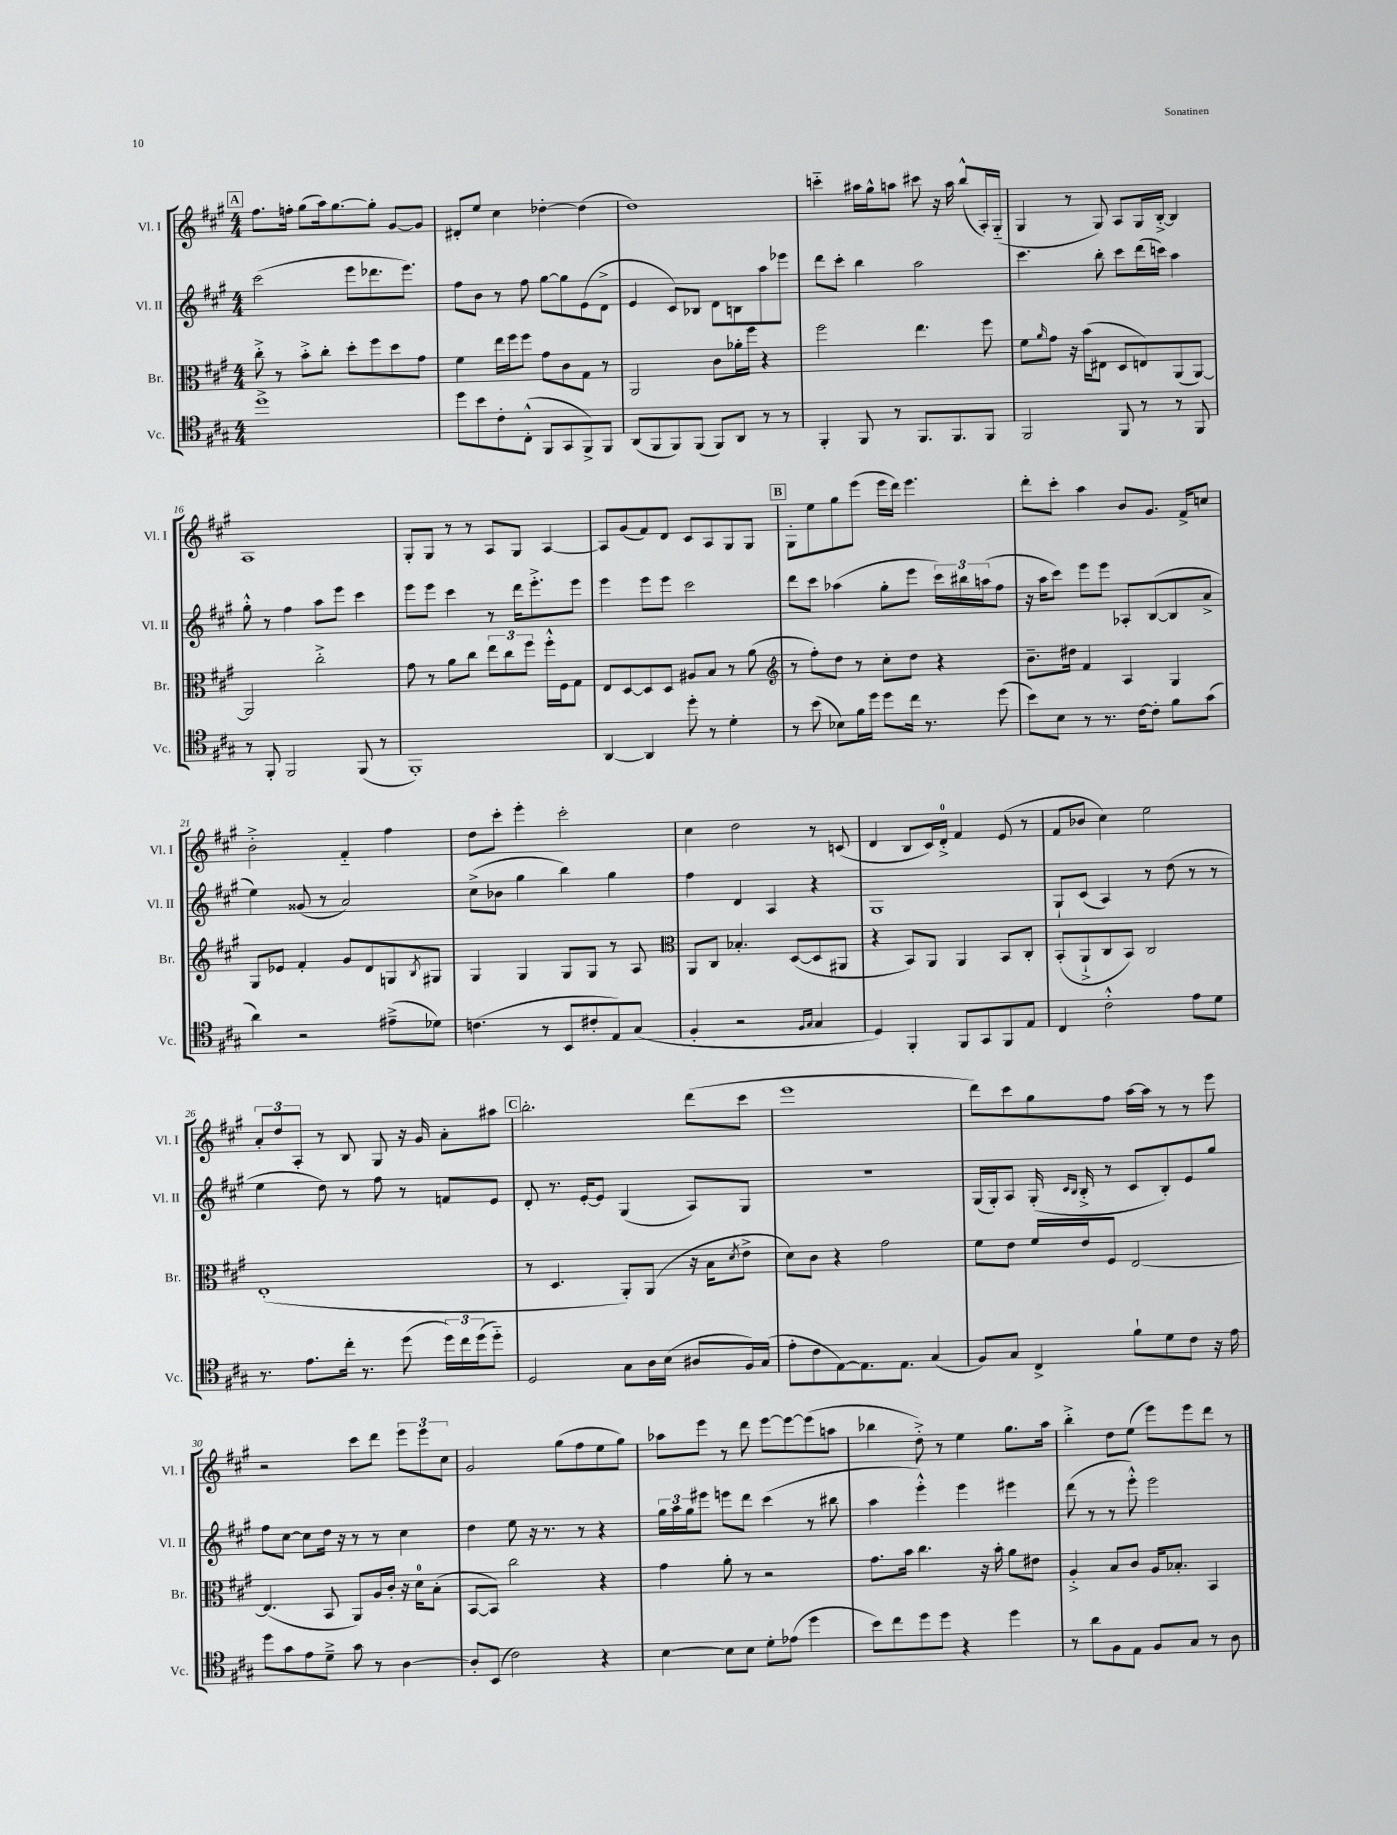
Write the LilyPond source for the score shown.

<<
\new StaffGroup <<
\new Staff = "s0" \with { instrumentName = "Vl. I" shortInstrumentName = "Vl. I" } {
    \clef treble \key a \major \numericTimeSignature \time 4/4
    \mark \markup { \box "A" } fis''8. f''16-. gis''8( a''16) gis''8.~ gis''8-. gis'8~ gis'8 |
    dis'8-. e''8 cis''4 des''4~-. des''4( |
    d''1) |
    c'''4-_ ais''16 gis''16-^ a''8 cis'''8 r16 a''16 b''8-^( a16-.) gis16-_( |
    gis4 r8 gis8) a8 gis16 b16~-.-> b4 |
    a1 |
    gis8-. gis8 r8 r8 a8 gis8 a4~ |
    a8 gis'8( fis'8) d'8 cis'8 a8 gis8 gis8 |
    \mark \markup { \box "B" } gis8-. e''8 gis''8 e'''8( e'''16 d'''16) e'''4. |
    d'''8-. cis'''8-. a''4 b'8 gis'8. fis'16-> c''8 |
    b'2-.-> fis'4-_ fis''4 |
    d''8 cis'''8-. e'''4-. cis'''2-. |
    cis''4 d''2 r8 c'8( |
    d'4 b8 cis'16) d'16-0-.-> fis'4 e'8( r8 |
    fis'8 bes'8 cis''4) e''2 |
    \tuplet 3/2 { a'8-. d''8 a8-. } r8 b8 gis8 r16 gis'16 a'8-. ais''8 |
    \mark \markup { \box "C" } b''2.-. d'''8( cis'''8 |
    e'''1 |
    d'''8) cis'''8 gis''8 fis''8 a''16~ a''16 r8 r8 e'''8 |
    r2 cis'''8 d'''8 \tuplet 3/2 { e'''8 e'''8 cis''8 } |
    gis'2 gis''8( fis''8 e''8 gis''8) |
    aes''8 e'''8 r8 d'''8 e'''8~ e'''8~ e'''8( a''8 |
    bes''4 d''8-.->) r8 e''4 gis''8. a''16 |
    b''4-.-> d''8 e''8( e'''8) e'''8 d'''8 r8 \bar "|." |
}
\new Staff = "s1" \with { instrumentName = "Vl. II" shortInstrumentName = "Vl. II" } {
    \clef treble \key a \major \numericTimeSignature \time 4/4
    \mark \markup { \box "A" } cis'''2( e'''8 des'''8. e'''8.) |
    fis''8 b'8 r8 fis''8 gis''8~ gis''8 e'8( d'8-> |
    e'4 cis'8) bes8 d'8 b8 a''8 ees'''8 |
    d'''8 cis'''8-. b''4 a''2 |
    cis'''4. b''8-. cis'''8 d'''16( c'''16) a''4 |
    gis''8-.-^ r8 fis''4 a''8 e'''8 cis'''4 |
    e'''8 e'''8 cis'''4 r8 d'''16 e'''8.-.-> e'''8 |
    e'''4 e'''8 e'''8 cis'''2 |
    \mark \markup { \box "B" } d'''8 cis'''8 aes''4( gis''8-. e'''8 \tuplet 3/2 { cis'''16) bis''16 a''16( } fis''8 |
    r16 a''16 cis'''8) e'''8 e'''8 aes8-. b8~( b8 a'8-> |
    e''4) gisis'8( r8 a'2) |
    cis''8->( bes'8 gis''4 b''4) gis''4 |
    fis''4 d'4 a4 r4 |
    gis1 |
    gis8-! cis'8( a4) r8 d''8( r8 r8 |
    e''4 d''8) r8 fis''8 r8 f'8 e'8 |
    \mark \markup { \box "C" } d'8-. r8. e'16~-. e'8 gis4( a8) gis8 |
    r1 |
    gis16( gis16-.) a8 gis16-.( \grace { cis'16 b16 } b16-.-> r8 cis'8 b8-.) e'8 gis''8 |
    fis''8 cis''8~ cis''8 d''16 r16 r8 r8 cis''4 |
    d''4 e''8 r16 r8. r8 r4 |
    \tuplet 3/2 { gis''16 a''16 gis''16 } eis'''8 e'''8 d'''8 cis'''4( r8 bis''8 |
    a''4 e'''4-.-^) e'''4 eis'''4 |
    d'''8( r8 r8 e'''8-.-^) e'''2 \bar "|." |
}
\new Staff = "s2" \with { instrumentName = "Br." shortInstrumentName = "Br." } {
    \clef alto \key a \major \numericTimeSignature \time 4/4
    \mark \markup { \box "A" } cis''8-.-> r8 b'8-.-> cis''8-. d''8-. fis''8 d''8 gis'8 |
    fis'4 e''16 fis''16 fis''8 gis'8 cis'8 gis8 r8 |
    a,2 cis'8 aes'16-. fis''16 r4 |
    fis''2 e''4. fis''8 |
    fis'8 \grace { a'16 } gis'8 r16 b'16( eis8 d8 e8) a,8( a,8~) |
    a,2 cis''2-.-> |
    gis'8 r8 a'8 cis''8 \tuplet 3/2 { e''8 cis''8 fis''8 } fis''16-.-^ fis16 gis8 |
    e8 d8~ d8 d8 ais8 b8 r8 a'8( |
    \mark \markup { \box "B" } \clef treble r8 fis''8-.) d''8 r8 cis''8-. d''8 r4 |
    b'8.-- dis''16 fis'4 a4 gis4 |
    gis8 ees'8 fis'4-. gis'8 d'8 g8 \acciaccatura { b8 } gis8 |
    gis4 gis4 gis8 gis8 r8 a8 |
    \clef alto a,8 cis8 bes4.-. d8~( d8 ais,8 |
    r4 b,8) a,8 a,4 b,8 cis8-. |
    b,8-.( a,8-!-> cis8 b,8) cis2 |
    e1-.( |
    \mark \markup { \box "C" } r8 d4. a,8-.) a,8( r16 b16 \acciaccatura { d'8 } e'8-> |
    d'8) cis'8 r4 gis'2 |
    fis'8 e'8 fis'16 e'16 fis8 e2~ |
    e4.( b,8 a,8) a16 cis'16-. r16 d'16-0 b8-.( |
    b,8~ b,8) cis''2 r4 |
    gis'4 a'8-. r8 r2 |
    gis'8. b'16 cis''4. r16 b'16-. a'8 eis'8 |
    a4-.-> b8 cis'8 a16 bes8.-. b,4 \bar "|." |
}
\new Staff = "s3" \with { instrumentName = "Vc." shortInstrumentName = "Vc." } {
    \clef tenor \key a \major \numericTimeSignature \time 4/4
    \mark \markup { \box "A" } d''1-> |
    d''8 b'8 cis'8-. cis8-.-^( fis,8 gis,8 fis,8->) fis,8 |
    a,8( fis,8 fis,8) fis,8( fis,8) a,8 r8 r8 |
    fis,4-. fis,8 r8 fis,8. fis,8. fis,8 |
    fis,2 fis,8 r8 r8 fis,8 |
    r8 fis,8-. fis,2 fis,8( r8 |
    fis,1-.) |
    a,4~ a,4 d''8-. r8 d'4-. |
    \mark \markup { \box "B" } r8 b'8( bes8) fis'16 d''16 d''8 cis''16 r8. d''8( |
    b'8) b8 r8 r8. cis'16~ cis'8-. fis'8 gis'8( |
    a'4) r2 eis'8--->( des'8) |
    c'4.( r8 b,8 cis'8-. e8) gis8( |
    fis4-. r2 \grace { fis16 gis16 } gis4 |
    d4) fis,4-. fis,8 gis,8 fis,8 e8 |
    cis4 cis'2-.-^ e'8 d'8 |
    r8. e'8. cis''16-. r8. d''8( \tuplet 3/2 { d''16) cis''16 d''16( } d''8-_) |
    \mark \markup { \box "C" } d2 gis8 a16 b16( ais8 fis16) gis16( |
    e'8-. cis'8 e8~) e8. e8. gis4( |
    fis8) gis8 cis4-> fis'8-! d'8 cis'8 r16 e'16 |
    d''8 gis'8 e'8 d'8---> gis'8 r8 a4~ |
    a8-. b,8( cis'2) r4 |
    b4~ b8 b8 d'8-. ees'8( d''4 |
    b'8) cis''8 d''8 d''8 r4 d''4 |
    r8 a'8 fis8 e8 fis8 gis8 r8 a8 \bar "|." |
}
>>
>>
\layout { \context { \Score currentBarNumber = #11 } }
